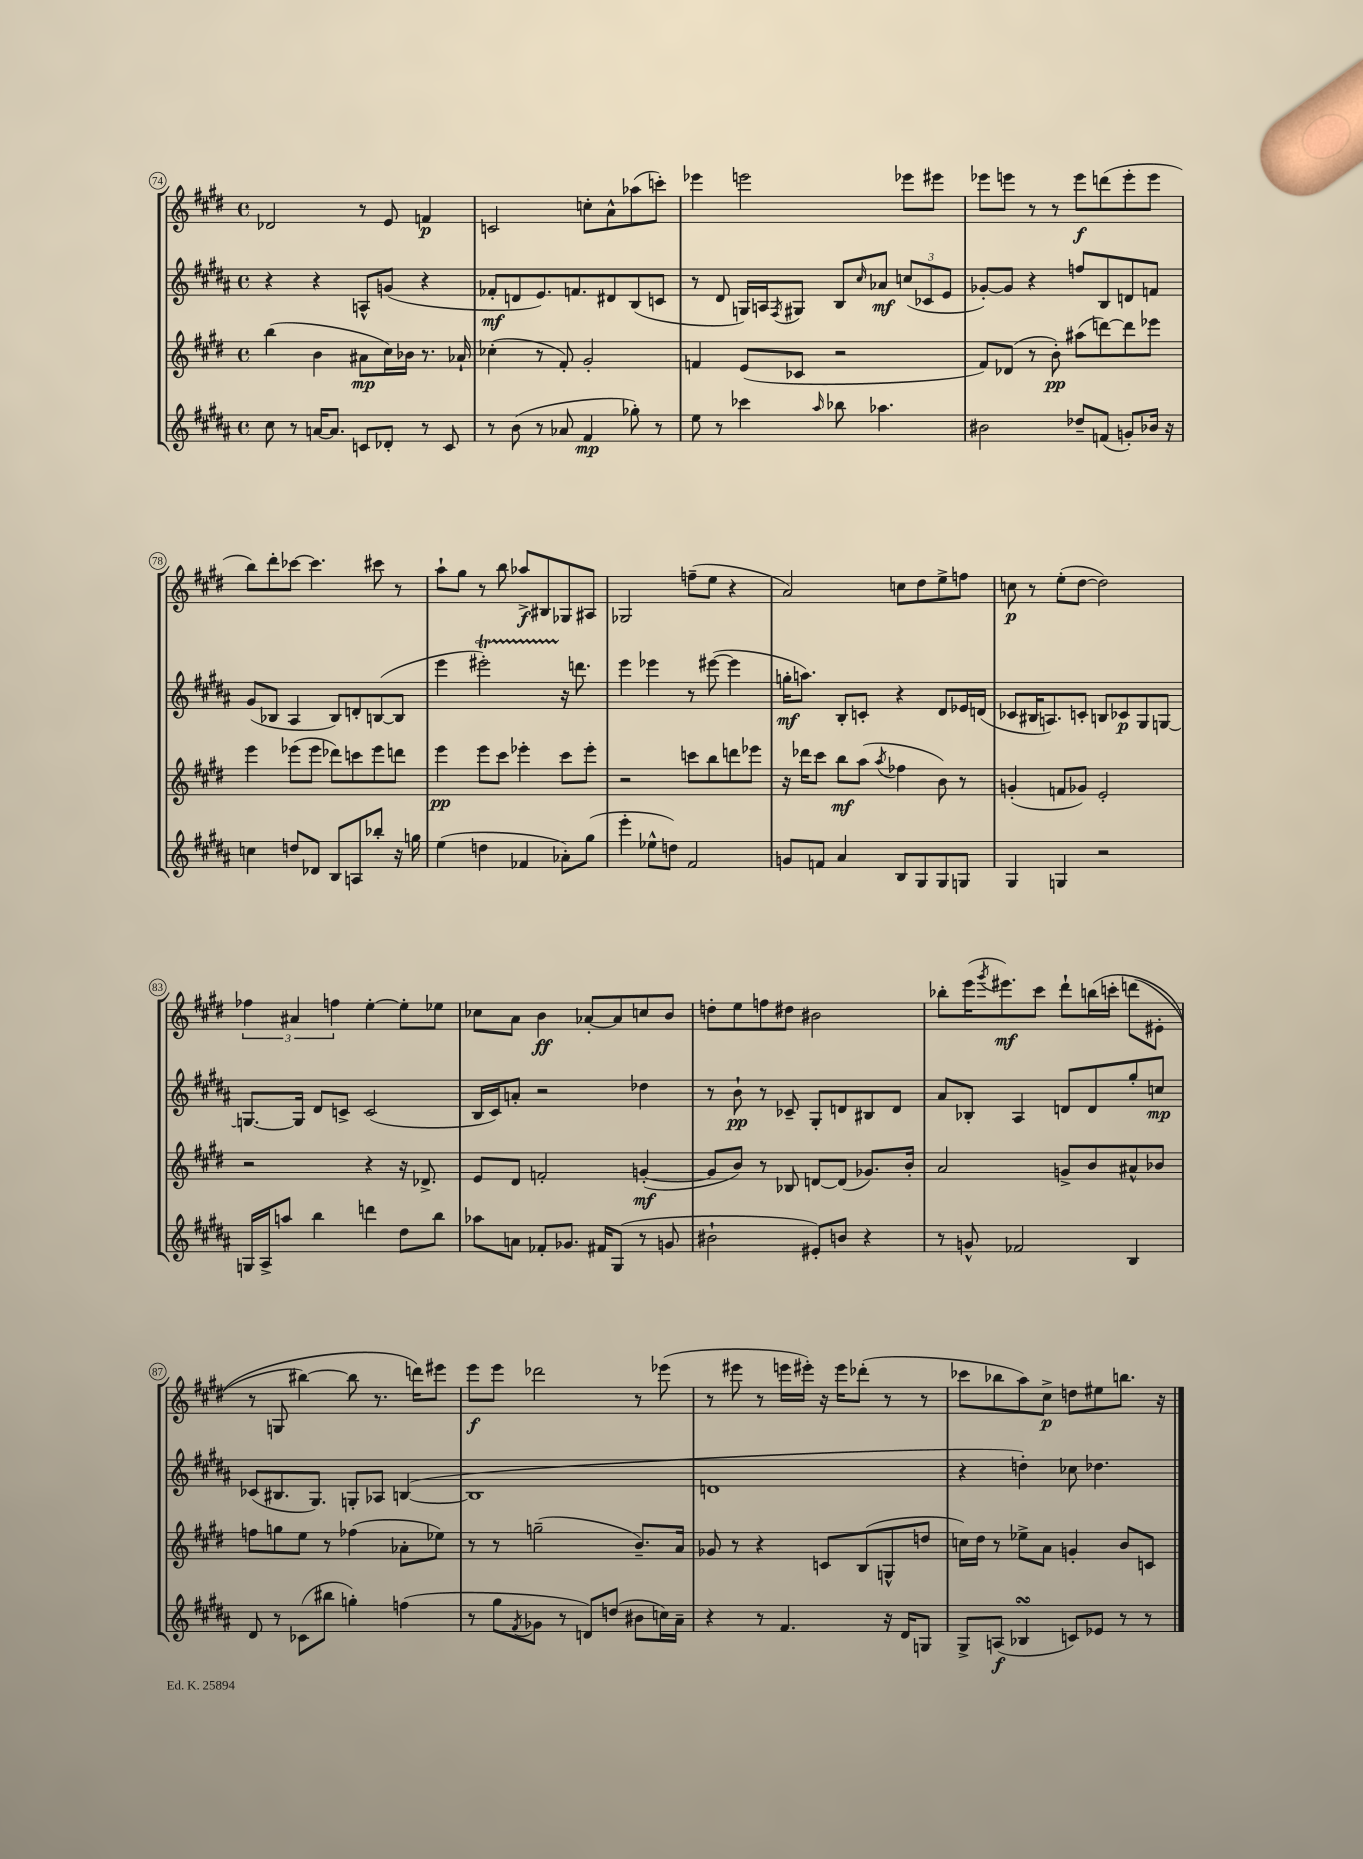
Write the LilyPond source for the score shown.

<<
\new StaffGroup <<
\new Staff = "s0" {
    \clef treble \key e \major \defaultTimeSignature \time 4/4
    des'2 r8 e'8 f'4\p |
    c'2 c''8-. a'8-^ aes''8( c'''8-.) |
    ees'''4 e'''2 ees'''8 eis'''8 |
    ees'''8 e'''8 r8 r8 e'''8\f d'''8( e'''8-. e'''8 |
    b''8) dis'''8-. ces'''8~ ces'''4. cis'''8 r8 |
    a''8-! gis''8 r8 b''8 aes''8->\f bis8 ges8 ais8 |
    ges2 f''8--( e''8 r4 |
    a'2) c''8 dis''8 e''8-> f''8 |
    c''8\p r8 e''8-.( dis''8~ dis''2) |
    \tuplet 3/2 { fes''4 ais'4 f''4 } e''4~-. e''8-. ees''8 |
    ces''8 a'8 b'4\ff aes'8~-. aes'8 c''8 b'8 |
    d''8-. e''8 f''8 dis''8 bis'2 |
    bes''8-. e'''16( \acciaccatura { gis'''8 } eis'''8.\mf) cis'''8 dis'''8-! b''16\( c'''16-. d'''8( eis'8-. |
    r8 g8 bis''4~) bis''8 r8. d'''16\) eis'''8 |
    e'''8\f e'''8 des'''2 r8 ees'''8( |
    r8 eis'''8 r8 e'''16 eis'''16-.) r16 eis'''16 des'''8-.( r8 r8 |
    ces'''8 bes''8 a''8) cis''8->\p d''8 eis''8 b''8. r16 \bar "|." |
}
\new Staff = "s1" {
    \clef treble \key b \major \defaultTimeSignature \time 4/4
    r4 r4 a8-^ g'8( r4 |
    fes'8-.\mf d'8 e'8.) f'8. dis'8 b8( c'8 |
    r8 dis'8 g16) a16 \acciaccatura { fis8 } gis8 b8 \grace { cis''16 } aes'8\mf \tuplet 3/2 { c''8( ces'8 e'8 } |
    ges'8~-.) ges'8 r4 f''8 b8 d'8 f'8 |
    gis'8( bes8 ais4 bes8) d'8-. b8~( b8 |
    e'''4 eis'''2-.\startTrillSpan) r16\stopTrillSpan d'''8. |
    e'''4 ees'''4 r8 eis'''8~( eis'''4 |
    g''16-.\mf a''8.) b8-. c'8-. r4 dis'8 ees'16 d'16( |
    ces'8 bis16 a8.) c'8-. b8 ces'8\p gis8 g8~ |
    g8.~ g16 dis'8 c'8-> c'2( |
    b16 cis'16) a'8-. r2 des''4 |
    r8 b'8-!\pp r8 ces'8-- gis8-. d'8 bis8 d'8 |
    ais'8 bes8-. ais4 d'8 d'8 gis''8-. c''8\mp |
    ces'8( bis8. gis8.) g8-. aes8 b4~( |
    b1 |
    d'1 |
    r4 d''4-.) ces''8 des''4. \bar "|." |
}
\new Staff = "s2" {
    \clef treble \key e \major \defaultTimeSignature \time 4/4
    b''4( b'4 ais'8\mp cis''16) bes'16 r8. aes'16-! |
    ces''4-.( r8 fis'8-.) gis'2-. |
    f'4 e'8( ces'8 r2 |
    fis'8) des'8( r8 b'8-.\pp) ais''8( d'''8~) d'''8 ees'''8 |
    e'''4 ees'''8( ees'''8 des'''8) c'''8 ees'''8 d'''8 |
    e'''4\pp e'''8 cis'''8 ees'''4-. cis'''8 ees'''8-. |
    r2 c'''8 b''8 d'''8 ees'''8 |
    r16 des'''16 cis'''8 b''8\mf a''8( \acciaccatura { a''8 } fes''4 b'8) r8 |
    g'4-.( f'8 ges'8) e'2-. |
    r2 r4 r16 des'8.-> |
    e'8 dis'8 f'2-. g'4~-.\mf( |
    g'8 b'8) r8 bes8 d'8~ d'8( ges'8.) b'16-. |
    a'2 g'8-> b'8 ais'8-^ bes'8 |
    f''8 g''8 e''8 r8 fes''4( aes'8-. ees''8) |
    r8 r8 g''2--( b'8.--) a'16 |
    ges'8 r8 r4 c'8 b8( g8-^ d''8 |
    c''16) dis''16 r8 ees''8-> a'8 g'4-. b'8 c'8 \bar "|." |
}
\new Staff = "s3" {
    \clef treble \key b \major \defaultTimeSignature \time 4/4
    cis''8 r8 a'16~ a'8. c'8 des'8-. r8 c'8 |
    r8 b'8( r8 aes'8 fis'4\mp ges''8-.) r8 |
    e''8 r8 ces'''4 \grace { ais''16 } bes''8 aes''4. |
    bis'2 des''8-- f'8( g'8-.) bes'16 r16 |
    c''4 d''8 des'8 b8 a8 bes''8-. r16 g''16 |
    e''4( d''4 fes'4 aes'8-.) gis''8( |
    e'''4-. ees''8-^ d''8) fis'2 |
    g'8 f'8 ais'4 b8 gis8 gis8 g8 |
    gis4 g4 r2 |
    g16 ais16-> a''8 b''4 d'''4 dis''8 b''8 |
    aes''8 a'8 fes'8-. ges'8. fis'16 gis8( r8 g'8 |
    bis'2-! eis'8-.) b'8 r4 |
    r8 g'8-^ fes'2 b4 |
    dis'8 r8 ces'8( bis''8 g''4-.) f''4( |
    r8 gis''8 \acciaccatura { fis'8 } ges'8 r8 d'8) d''8( bis'8 c''16) ais'16-- |
    r4 r8 fis'4. r16 dis'16 g8 |
    gis8-> a8\f( bes4\turn c'8) ees'8 r8 r8 \bar "|." |
}
>>
>>
\layout { \context { \Score currentBarNumber = #74 \override BarNumber.stencil = #(make-stencil-circler 0.1 0.3 ly:text-interface::print) } }
